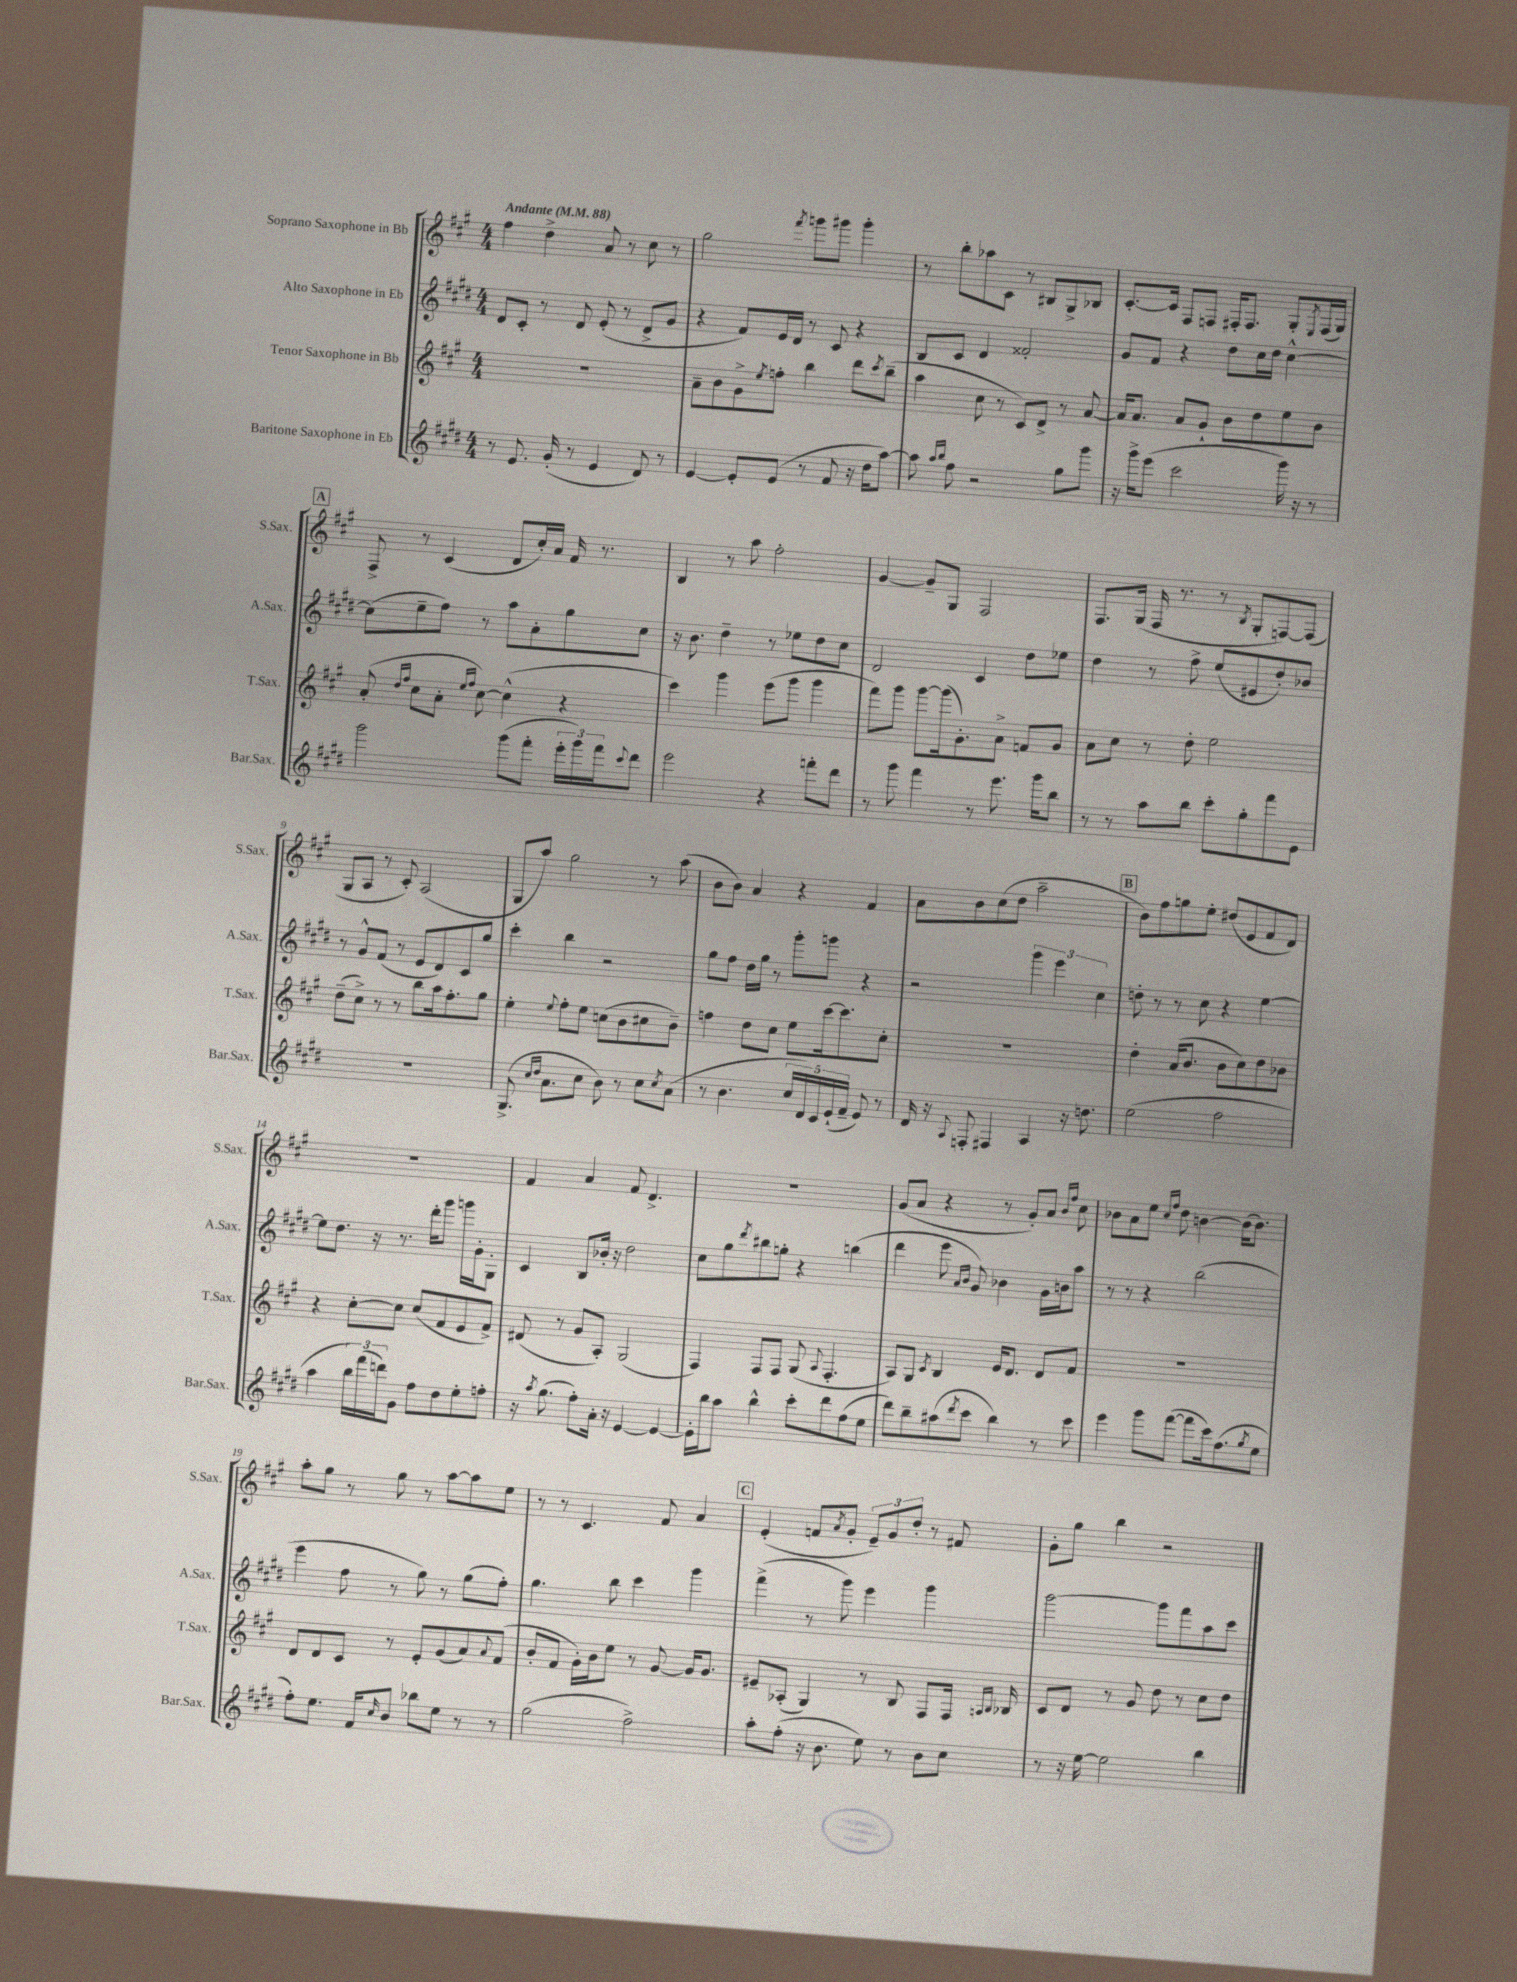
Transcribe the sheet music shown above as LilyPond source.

<<
\new StaffGroup <<
\new Staff = "s0" \with { instrumentName = "Soprano Saxophone in Bb" shortInstrumentName = "S.Sax." } {
    \clef treble \key a \major \numericTimeSignature \time 4/4 \tempo "Andante" 4 = 88
    fis''4 d''4-> a'8 r8 cis''8 r8 |
    gis''2 \acciaccatura { fis'''8 } g'''8 gis'''8 gis'''4-. |
    r8 b''8-. aes''8 cis'8 r8 bis8 gis8-> bes8 |
    cis'8.~-. cis'16 fis8 f8 fis16-. fis8. gis8-. \acciaccatura { e8 } fis16( gis16) |
    \mark \markup { \box "A" } fis8-> r8 cis'4( d'8 cis''16-.) a'16 fis'16 r8. |
    b4 r8 a''8 fis''2-. |
    gis'4~ gis'8-- gis8 fis2 |
    fis8. gis16( fis16 r8. r8 \acciaccatura { b8 } gis8-. f8~) f8( |
    gis8 a8 r8 cis'8-.) a2( |
    gis8 a''8) gis''2 r8 a''8( |
    b'8 b'8) a'4 r4 fis'4 |
    a'8 b'8 cis''8( d''8 a''2-- |
    \mark \markup { \box "B" } b'8) fis''8 g''8 e''8-. dis''8( e'8 fis'8 d'8) |
    R1 |
    fis'4 a'4 fis'8 d'4.-> |
    R1 |
    gis'8( a'8 r4 r8 gis'8-.) a'8 \grace { b'16 fis''16 } cis''8 |
    bes'8 a'8 e''8 \grace { cis''16 fis''16 } d''8 b'4~ b'16( b'8.) |
    a''8-. gis''8 r8 gis''8 r8 a''8~ a''8 e''8 |
    r8 r8 cis'4. fis'8 a'4 |
    \mark \markup { \box "C" } e'4-.( f'8 \acciaccatura { a'8 } gis'8-. \tuplet 3/2 { e'8--) gis'8 d''8-. } r8 fis'8 |
    gis'8-. gis''8 b''4 r2 \bar "|." |
}
\new Staff = "s1" \with { instrumentName = "Alto Saxophone in Eb" shortInstrumentName = "A.Sax." } {
    \clef treble \key e \major \numericTimeSignature \time 4/4
    dis'8 cis'8-. r8 dis'8 e'8-.( r8 dis'8-> gis'8 |
    r4 fis'8) e'16 dis'16 r8 cis'8 r4 |
    b8 cis'8 dis'4 fisis'2-. |
    gis'8 fis'8 r4 dis''8 cis''16 dis''16 cis''4~-^ |
    \mark \markup { \box "A" } cis''8( e''8-- fis''8) r8 a''8 a'8-. gis''8 cis''8 |
    r16 b'8. dis''4-- r8 ees''8 dis''8 cis''8 |
    dis'2 cis'4 dis''8 ees''8 |
    dis''4 r8 fis''8-> e''8( eis'8 dis''8-.) bes'8 |
    r8 gis'8-^ fis'8( r8 e'8 dis'8) cis'8 gis''8 |
    cis'''4-. b''4 r2 |
    gis''8 fis''8 dis''16 gis''16 r8 gis'''8-. g'''8 r4 |
    r2 \tuplet 3/2 { gis'''4 e'''4 cis''4 } |
    \mark \markup { \box "B" } d''8-. r8 r8 cis''8 r4 e''4~ |
    e''8 dis''8. r16 r8. dis'''16-. gis'''8 g'''16 gis'16-. gis8-. |
    cis'4 b8 bes'16-. r16 dis''2 |
    cis''8 gis''8 \acciaccatura { dis'''8 } bis''8 g''8-. r4 b''4( |
    dis'''4 e'''8 \grace { a'16 b'16 } gis'8) bes'4 gis'16 b'16 a''8 |
    r8 r8 r4 b''2( |
    e'''4 fis''8 r8 gis''8) r8 gis''8( fis''8-.) |
    gis''4. b''8 cis'''4 gis'''4 |
    \mark \markup { \box "C" } fis'''4->( r8 gis'''8) e'''4 gis'''4 |
    gis'''2~ gis'''8 fis'''8 a''8 cis'''8 \bar "|." |
}
\new Staff = "s2" \with { instrumentName = "Tenor Saxophone in Bb" shortInstrumentName = "T.Sax." } {
    \clef treble \key a \major \numericTimeSignature \time 4/4
    R1 |
    a'8-- b'8 gis'8-> \acciaccatura { e''8 } f''8-. b''4 d'''8 \acciaccatura { cis'''8 } b''8--( |
    a''4 cis''8 r8 cis'8) d'8-> r8 a'8~ |
    a'16 a'8. a'8 gis'8-! b'8 d''8 e''8 b'8 |
    \mark \markup { \box "A" } a'8-.( \grace { d''16 fis''16 } cis''8 a'8-. \grace { e''16 fis''16 } cis''8~) cis''4-^( r4 |
    cis'''4) gis'''4 e'''8( gis'''8 gis'''4 |
    fis'''8) gis'''8 gis'''8~ gis'''16( gis'8.-.) a'8-> f'8 gis'8 |
    a'8 cis''8 r8 d''8-. e''2 |
    d''8--( cis''8->) r8 r8 b''8 a''16 fis''8.-. gis''8 |
    e''4-. \appoggiatura { e''8 } fis''8-. e''8 c''8( b'8 cis''8 b'8--) |
    f''4 d''8 cis''8 e''8 cis'''16~ cis'''8. cis''8-. |
    R1 |
    \mark \markup { \box "B" } d''4-. a'16( b'8. b'8 cis''8) d''8 bes'8 |
    r4 cis''8~-. cis''8 cis''8( fis'8 e'8 fis'8->) |
    dis'8( r8 gis'8 a8-.) gis2( |
    fis4) fis8 fis8 gis8( \appoggiatura { a8 } fis4.-. |
    a8) gis8 \acciaccatura { cis'8 } b4 e'16 d'8. d'8 fis'8 |
    R1 |
    d'8 d'8 cis'8 r8 e'8-. gis'8( a'8) \appoggiatura { a'8 } fis'8( |
    b'8-. fis'8 gis'16-.) b'16 e''8 r8 gis'8~ gis'16 gis'8. |
    \mark \markup { \box "C" } eis'8-- aes8-.( gis4) r8 b8 fis8 fis16 \grace { a16 b16 } bes16 |
    cis'8 d'8 r8 gis'8 d''8 r8 cis''8 d''8 \bar "|." |
}
\new Staff = "s3" \with { instrumentName = "Baritone Saxophone in Eb" shortInstrumentName = "Bar.Sax." } {
    \clef treble \key e \major \numericTimeSignature \time 4/4
    r8 e'8. gis'16-.( r8 e'4 dis'8) r8 |
    e'4~ e'8-. e'8( r8 fis'8 r16 dis''16 a''8~) |
    a''8 \grace { a''16 b''16 } fis''8 r2 gis''8 gis'''8 |
    r16 gis'''16-> e'''8( cis'''2 gis'''16) r16 r8 |
    \mark \markup { \box "A" } gis'''2 gis'''8( fis'''8-. \tuplet 3/2 { e'''16-. gis'''16) fis'''16 } \appoggiatura { cis'''8 } dis'''8 |
    e'''2 r4 f'''8-. dis'''8 |
    r8 gis'''8 fis'''4 r8 e'''8. gis'''16 b''8 |
    r8 r8 a''8 b''8 cis'''8-. gis''8-. fis'''8 e'8 |
    R1 |
    gis8.->( \grace { cis''16 dis''16 } a'8. cis''8 b'8) r8 cis''8 \acciaccatura { cis''8 } a'8( |
    r8 b'4. \tuplet 5/4 { cis''16 dis'16) cis'16 e'16-!( fis'16-- } e'8) r8 |
    dis'16 r16 \appoggiatura { a8 } f8-. fis4 a4 r16 d''8. |
    \mark \markup { \box "B" } e''2( fis''2 |
    a''4 \tuplet 3/2 { b''16) fis'''16( d'''16) } gis'8 fis''8 dis''8 e''8-. f''8-. |
    r16 \acciaccatura { a''8 } gis''8.( fis''8-.) a'16-. r16 e'4~ e'4~ |
    e'16-. b''16 a''8 b''4-^ cis'''8-. dis'''8 fis''8( e''8 |
    dis'''8) b''8-- ais''8( \acciaccatura { dis'''8 } cis'''8 b''4) r8 cis'''8 |
    e'''4 gis'''8 fis'''8~( fis'''8 cis'''16) fis''8.( \acciaccatura { gis''8 } e''8 |
    fis''8-.) e''8. fis'16 \grace { cis''16 } b'8 bes''8 e''8 r8 r8 |
    gis''2( fis''2->) |
    \mark \markup { \box "C" } a''8-. fis''8-.( r16 b'8. e''8) r8 b'8 cis''8 |
    r8 r16 e''16~ e''2 b''4 \bar "|." |
}
>>
>>
